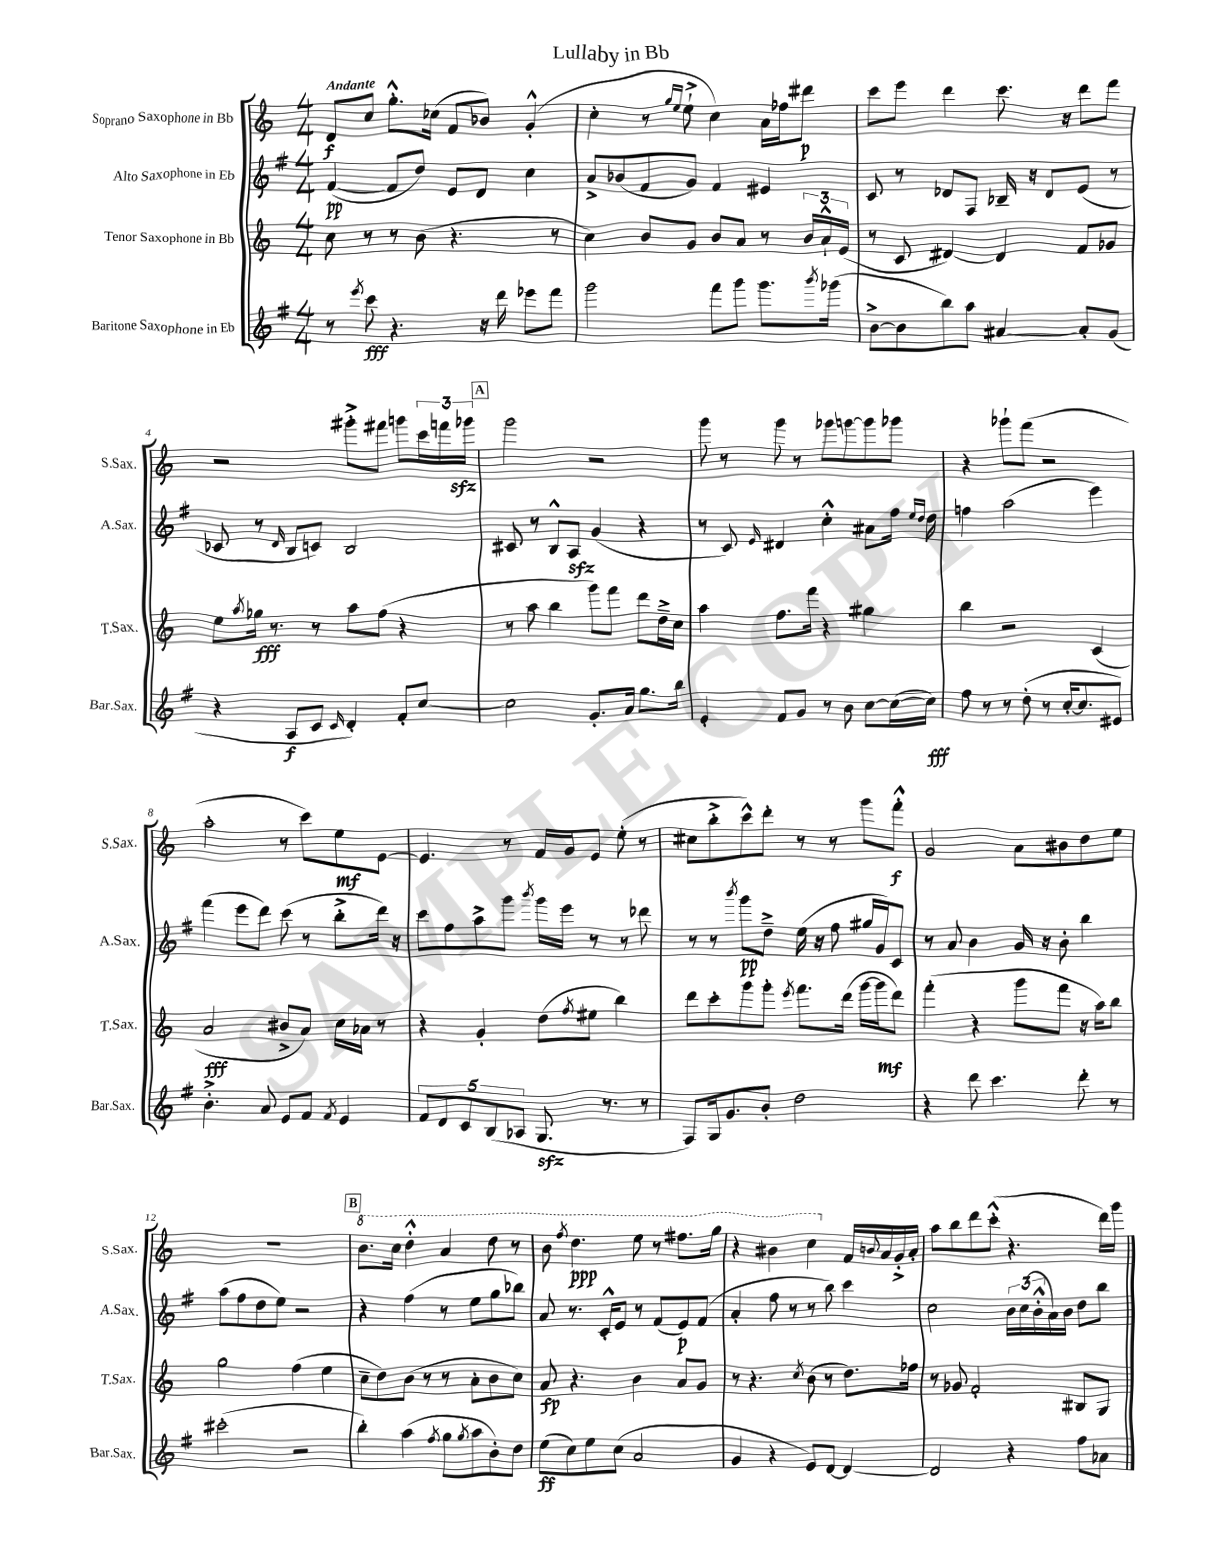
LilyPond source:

\header { title = "Lullaby in Bb" }
<<
\new StaffGroup <<
\new Staff = "s0" \with { instrumentName = "Soprano Saxophone in Bb" shortInstrumentName = "S.Sax." } {
    \clef treble \key c \major \numericTimeSignature \time 4/4 \tempo "Andante"
    d'8\f c''8 g''8.-.-^ ces''16( f'8 bes'8) g'4-.-^( |
    c''4-. r8 \grace { g''16 e''16 } e''8-!-> c''4) a'16 fes''16 dis'''8\p |
    c'''8 e'''8 d'''4 c'''8. r16 d'''8 f'''8 |
    r2 gis'''8-.-> fis'''8 g'''8 \tuplet 3/2 { c'''16 f'''16 ges'''16\sfz } |
    \mark \markup { \box "A" } g'''2 r2 |
    g'''8 r8 g'''8 r8 ges'''8 g'''8~ g'''8 ges'''8 |
    r4 ges'''8-! f'''8( r2 |
    a''2-. r8 c'''8) e''8\mf e'8~ |
    e'4. r8 f'16 g'16 e'8 e''8-.( r8 |
    cis''8 b''8-.-> c'''8-^) d'''8-. r8 r8 g'''8 f'''8-.-^\f |
    g'2 a'8 bis'8 d''8 e''8 |
    R1 |
    \mark \markup { \box "B" } \ottava #1 b''8. c'''16 d'''4-.-^ a''4 d'''8 r8 |
    b''8 \acciaccatura { f'''8 } d'''4.\ppp e'''8 r8 fis'''8. g'''16 |
    r4 bis''4 c'''4 \ottava #0 f'16 \appoggiatura { b'!8 } a'16 g'16-.-> a'16-. |
    a''8 b''8 d'''8 c'''8-.-^( r4. d'''16) g'''16 \bar "|." |
}
\new Staff = "s1" \with { instrumentName = "Alto Saxophone in Eb" shortInstrumentName = "A.Sax." } {
    \clef treble \key g \major \numericTimeSignature \time 4/4
    fis'4~\pp( fis'8 d''8) e'8 d'8 c''4 |
    a'8-> bes'8( fis'8 g'8) fis'4 eis'4 |
    c'8 r8 des'8 fis8 bes16-- r16 des'8 e'8( r8 |
    ces'8 r8 \grace { d'16 } b8 c'8) b2 |
    \mark \markup { \box "A" } cis'8 r8 b8-^ a8\sfz g'4( r4 |
    r8 c'8) \grace { e'16 } dis'4 c''4-.-^ ais'8 fis''16 \grace { e''16 d''16 } d''16 |
    f''4 a''2( e'''4) |
    fis'''4( e'''8 d'''8) c'''8( r8 b''8-.-> d'''16) r16 |
    c'''8 fis''8 a''8-> g'''8 \acciaccatura { b'''8 } g'''16 e'''16 r8 r8 des'''8 |
    r8 r8 \acciaccatura { b'''8 } g'''8\pp d''8---> e''16( r16 fis''8 gis''16 g'16) c'8 |
    r8 a'8 b'4 g'16 r16 b'8-. b''4 |
    a''8( fis''8 d''8 e''8) r2 |
    \mark \markup { \box "B" } r4 fis''4( r8 e''8 g''8 bes''8) |
    a'8 r8. c'16-.-^ e'8 r8 fis'8( e'8\p) fis'8( |
    a'4-. fis''8 r8 r8 b''8) c'''4 |
    c''2 \tuplet 3/2 { b'16 c''16( b'16-.-^ } a'16) b'16 d''8 b''8 \bar "|." |
}
\new Staff = "s2" \with { instrumentName = "Tenor Saxophone in Bb" shortInstrumentName = "T.Sax." } {
    \clef treble \key c \major \numericTimeSignature \time 4/4
    c''8 r8 r8 b'8( r4. r8 |
    c''4) b'8 g'8 b'8 a'8 r8 \tuplet 3/2 { b'16 a'16-!-^ e'16( } |
    r8 c'8 dis'4~) dis'4 f'8 ges'8 |
    e''8 \acciaccatura { a''8 } ges''16\fff r8. r8 a''8 f''8( r4 |
    \mark \markup { \box "A" } r8 a''8 b''4 g'''8) f'''8 d'''8 d''16---> c''16 |
    a''4 f''8. f'''16 r4 gis''4 |
    b''4 r2 c'4( |
    a'2\fff bis'8-> a'8) c''16 aes'16 r8 |
    r4 g'4-. d''8( \acciaccatura { f''8 } eis''8 b''4) |
    d'''8 c'''8-. g'''8 g'''8-. \acciaccatura { e'''8 } f'''8. d'''16( g'''16~ g'''16\mf d'''8) |
    f'''4-.( r4 g'''8 f'''8 r16 a''16) b''8 |
    g''2 f''4( e''4 |
    \mark \markup { \box "B" } c''8-- d''8) b'8( r8 r8 a'8-. b'8 c''8) |
    a'8\fp r4. b'4 a'8 g'8 |
    r8 r4. \acciaccatura { c''8 } b'8( r8 d''8.) fes''16 |
    r8 ges'8 f'2-. bis8 g8 \bar "|." |
}
\new Staff = "s3" \with { instrumentName = "Baritone Saxophone in Eb" shortInstrumentName = "Bar.Sax." } {
    \clef treble \key g \major \numericTimeSignature \time 4/4
    r8 \acciaccatura { e'''8 } c'''8\fff r4. r16 d'''16 ees'''8 fis'''8 |
    g'''2 fis'''8 g'''8 g'''8. \acciaccatura { b'''8 } ges'''16( |
    b'8~-> b'8 b''8) a''8 ais'4~ ais'8-. g'8( |
    r4 a8\f c'8 \grace { c'16 } d'4-.) fis'8-. c''8~ |
    \mark \markup { \box "A" } c''2 g'8.-. a'16 g''8. b''16 |
    e'4-. fis'8 g'8 r8 b'8 c''8~ c''16~( c''16\fff) |
    fis''8 r8 r8 d''8-.( r8 c''16~-. c''8. eis'8) |
    b'4.-.-> a'8 e'8 fis'8 \acciaccatura { fis'8 } e'4 |
    \tuplet 5/4 { fis'8 d'8 c'8 b8( aes8 } g8.\sfz r8. r8 |
    fis8) g16 g'8. b'8-. d''2 |
    r4 d'''8 c'''4. d'''8-. r8 |
    cis'''2-.( r2 |
    \mark \markup { \box "B" } b''4-.) a''4( \acciaccatura { fis''8 } g''8 \acciaccatura { g''8 } a''8 b'8-.) d''8 |
    e''8\ff( c''8) e''8 c''8( a'2 |
    g'4 r4 e'8) d'8~ d'4~ |
    d'2 r4 fis''8 aes'8 \bar "|." |
}
>>
>>
